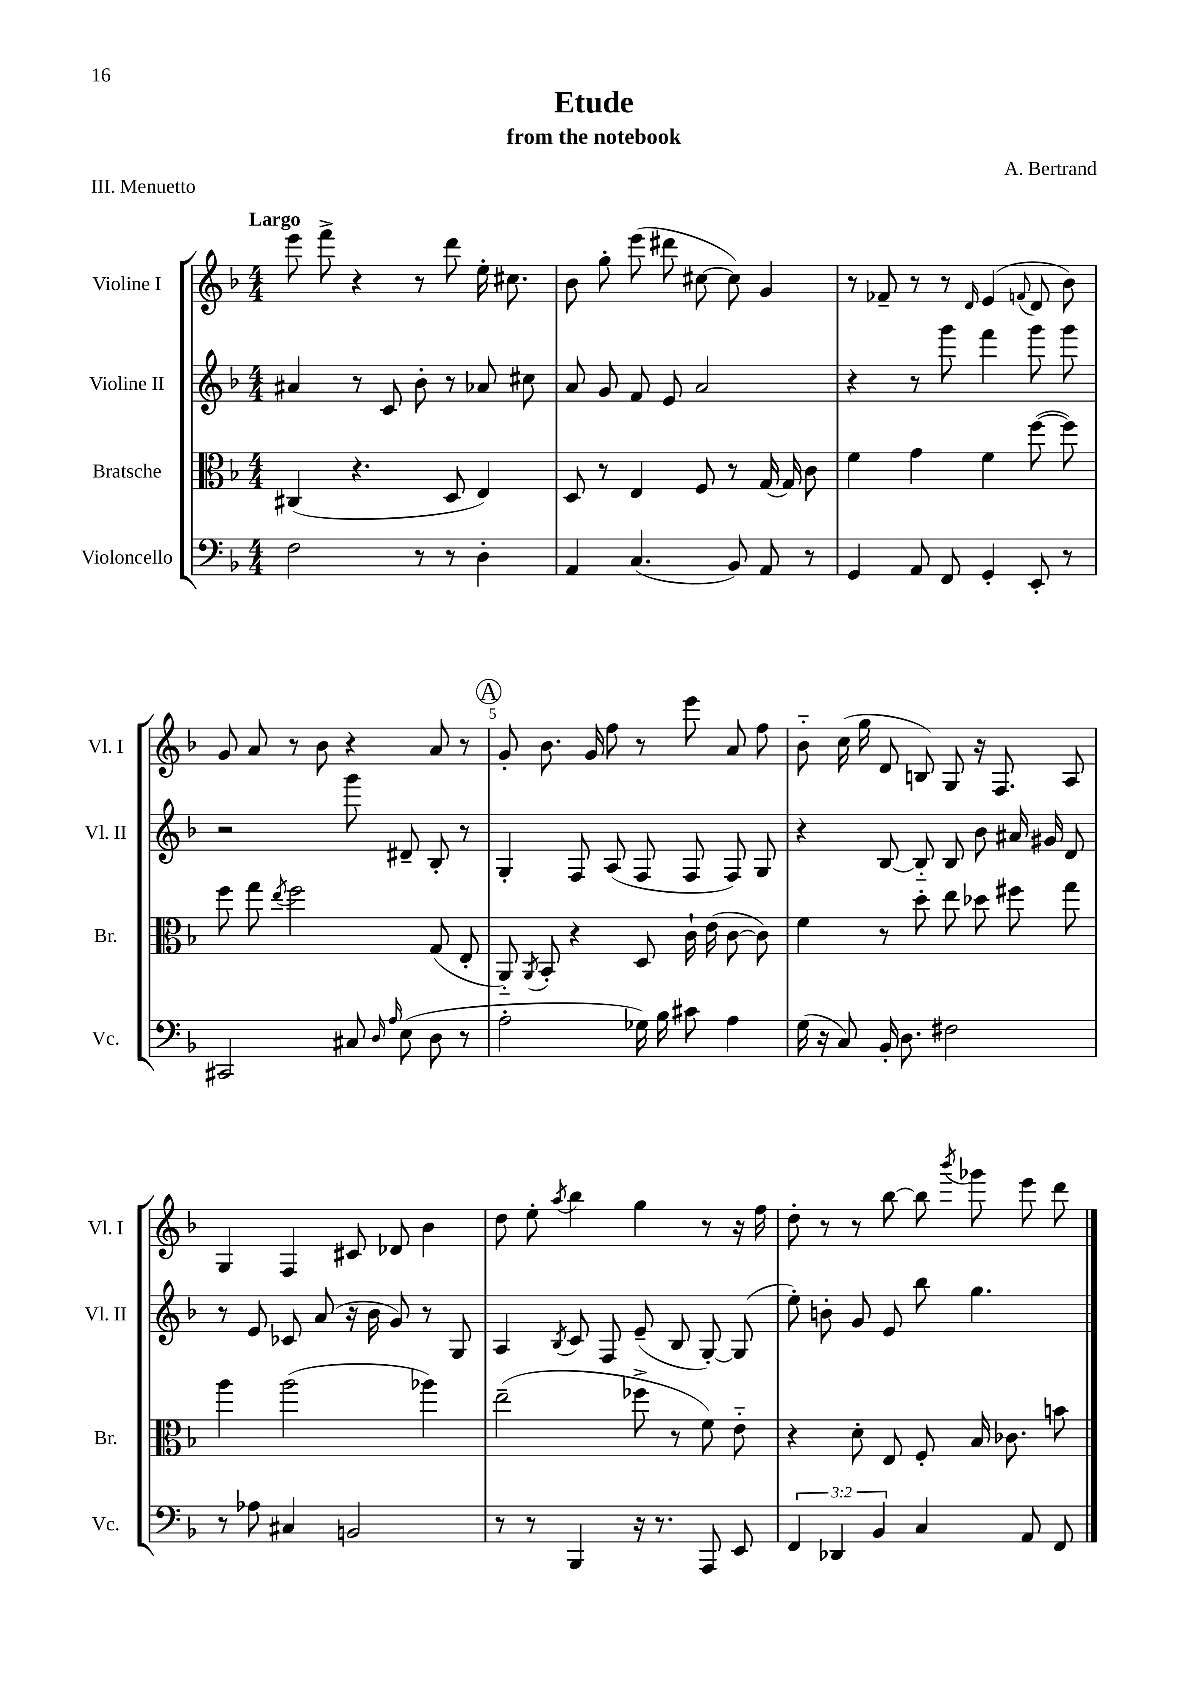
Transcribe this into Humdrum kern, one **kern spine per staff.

**kern	**kern	**kern	**kern
*part4	*part3	*part2	*part1
*staff4	*staff3	*staff2	*staff1
*I"Violoncello	*I"Bratsche	*I"Violine II	*I"Violine I
*I'Vc.	*I'Br.	*I'Vl. II	*I'Vl. I
*clefF4	*clefC3	*clefG2	*clefG2
*k[b-]	*k[b-]	*k[b-]	*k[b-]
*M4/4	*M4/4	*M4/4	*M4/4
=1	=1	=1	=1
!	!	!	!LO:TX:a:B:t=Largo
2F\	(4C#X/	4a#X/	8eee\
.	.	.	8fff^\
.	4.r	8r	4r
.	.	8c/	.
8r	.	8b-'\	8r
8r	8D/	8r	8ddd\
4D'\	4E/)	8a-X/	16ee'\
.	.	.	8.cc#X\
.	.	8cc#X\	.
=2	=2	=2	=2
4AA/	8D/	8a/	8b-\
.	8r	8g/	8gg'\
(4.C/	4E/	8f/	(8eee\
.	.	8e/	8ddd#X\
.	8F/	2a/	[8cc#X\
8BB-/)	8r	.	8cc#\])
8AA/	[16G/	.	4g/
.	16G/]	.	.
8r	8c\	.	.
=3	=3	=3	=3
4GG/	4f\	4r	8r
.	.	.	8f-X~/
8AA/	4g\	8r	8r
8FF/	.	8ggg\	8r
.	.	.	16qqd/
4GG'/	4f\	4fff\	(4e/
.	.	.	8qqfn/
8EE'/	([8ff\	8ggg\	8d/
8r	8ff\])	8ggg\	8b-\)
!!LO:LB:g=z
=4	=4	=4	=4
2CC#X/	8ff\	2r	8g/
.	8gg\	.	8a/
.	8qee/	.	.
.	2ff\	.	8r
.	.	.	8b-\
8C#X/	.	8ggg\	4r
16qqD/	.	.	.
16qqA/	.	.	.
(8E\	.	8d#X~/	.
8D\	(8G/	8B-'/	8a/
8r	8E'/	8r	8r
!!LO:REH:place=s1:t=A
=5	=5	=5	=5
2A'\	8AA/)	4G'/	8g'/
.	8qAA/	.	.
.	8BB-'/	.	8.b-\
.	4r	8F/	.
.	.	.	16g/
.	.	(8A/	8ff\
16G-X\)	8D/	8F/	8r
16B-\	.	.	.
8c#X\	16c`\	8F/	8eee\
.	(16e\	.	.
4A\	[8c\	8F/)	8a/
.	8c\])	8G/	8ff\
=6	=6	=6	=6
(16G\	4f\	4r	8b-\
16r	.	.	.
8C/)	.	.	(16cc\
.	.	.	16gg\
16BB-'/	8r	[8B-/	8d/
8.D\	.	.	.
.	8dd'\	8B-/]	8Bn/)
2F#X\	8ee\	8B-/	8G/
.	8dd-X\	8b-\	16r
.	.	.	8.F/
.	8ff#X\	16a#X/	.
.	.	16g#X/	.
.	8gg\	8d/	8A/
!!LO:LB:g=z
=7	=7	=7	=7
8r	4aa\	8r	4G/
8A-X\	.	8e/	.
4C#X/	(2aa\	8c-X/	4F/
.	.	(8a/	.
2BBn/	.	16r	8c#X/
.	.	16b-\	.
.	.	8g/)	8d-X/
.	4aa-X\)	8r	4b-\
.	.	8G/	.
=8	=8	=8	=8
8r	(2ee~\	4A/	8dd\
8r	.	.	8ee'\
.	.	8qB-/	8qaa/
4BBB-/	.	8c/	4bb-\
.	.	8F/	.
16r	8ff-X^\	(8e~/	4gg\
8.r	.	.	.
.	8r	8B-/	.
8AAA/	8f\)	[8G'/)	8r
8EE/	8e\	(8G/]	16r
.	.	.	16ff\
=9	=9	=9	=9
6FF/	4r	8ee'\)	8dd'\
.	.	8bn'\	8r
6DD-X/	.	.	.
.	8d'\	8g/	8r
6BB-/	.	.	.
.	8E/	8e/	[8bb-\
4C/	8F'/	8bb-\	8bb-\]
.	.	.	8qbbb-/
.	16B-/	4.gg\	8ggg-X\
.	8.c-X\	.	.
8AA/	.	.	8eee\
8FF/	8bn\	.	8ddd\
==	==	==	==
*-	*-	*-	*-
